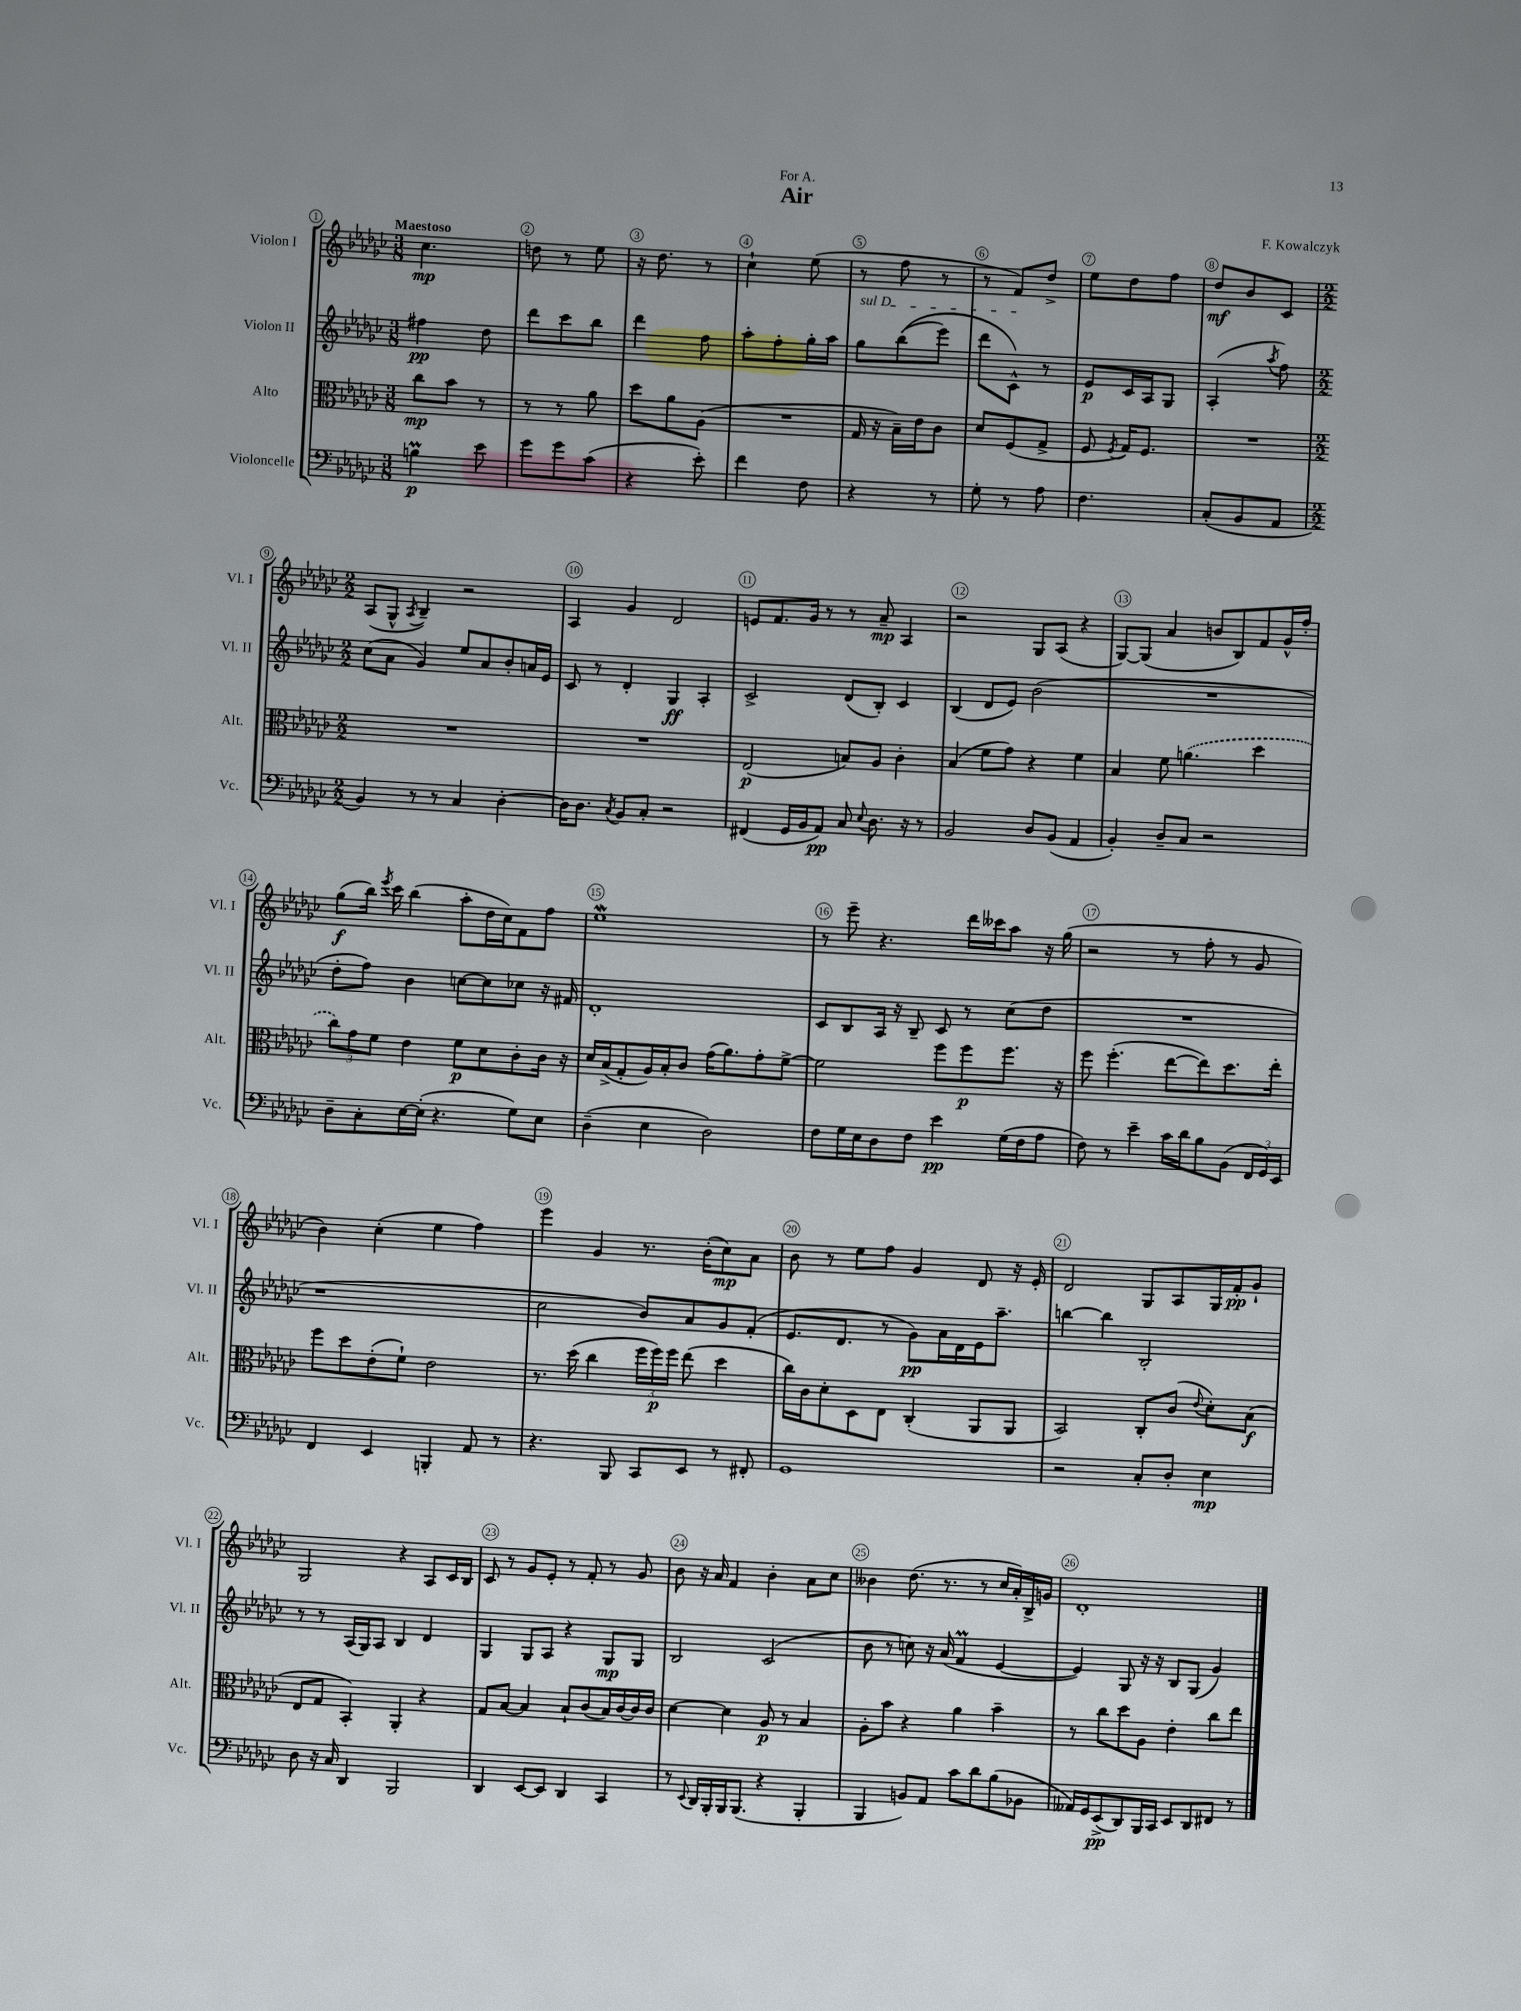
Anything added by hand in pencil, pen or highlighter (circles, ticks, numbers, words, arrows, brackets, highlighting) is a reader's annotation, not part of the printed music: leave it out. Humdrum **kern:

**kern	**kern	**kern	**kern
*staff4	*staff3	*staff2	*staff1
*clefF4	*clefC3	*clefG2	*clefG2
*k[b-e-a-d-g-c-]	*k[b-e-a-d-g-c-]	*k[b-e-a-d-g-c-]	*k[b-e-a-d-g-c-]
*M3/8	*M3/8	*M3/8	*M3/8
4B	8cc-	4ff#	4.cc-
.	8b-	.	.
8e-	8r	8dd-	.
=	=	=	=
8g-	8r	8ddd-	8dd
8g-	8r	8ccc-	8r
(8c-	8a-	8bb-	8ee-
=	=	=	=
4r	8dd-	4ddd-	16r
.	.	.	8.dd-
.	8a-	.	.
8e-')	(8A-	8ff	8r
=	=	=	=
4f	4.r	8aa-'	4cc-`
.	.	8ff'	.
8F	.	16gg-'	(8ee-
.	.	16aa-	.
=	=	=	=
4r	16G-	8gg-	8r
.	16r	.	.
.	16B-~)	&((8bb-	8ff
.	16e-	.	.
8r	8c-	8eee-)	8r
=	=	=	=
8G-'	8d-	8ddd-	8r
8r	(8F	8c-^^&)	8f)
8A-	8G-^	8r	8dd-^
=	=	=	=
4.F	8F	8e-	8ee-
.	8qF	.	.
.	16G-)	16c-	8dd-
.	8.F	16A-	.
.	.	8G-	8ff
=	=	=	=
(8C-'	4.r	(4A-'	8dd-
8BB-	.	.	8b-
.	.	8qaa-	.
8AA-	.	8ff)	8c-
=	=	=	=
*M2/2	*M2/2	*M2/2	*M2/2
4BB-)	1r	(8cc-	(8A-
.	.	8a-	8G-^^
.	.	.	8qA-
8r	.	4g-)	4B-~)
8r	.	.	.
4C-	.	8ee-	2r
.	.	8a-	.
[4D-'	.	8b-'	.
.	.	16a	.
.	.	16e-	.
=	=	=	=
16D-]	1r	8c-	4A-
8.D-	.	.	.
.	.	8r	.
8qC-	.	.	.
8BB-	.	4d-'	4g-
8C-'	.	.	.
2r	.	4G-	2d-
.	.	4A-'	.
=	=	=	=
(4FF#	(2E-	2c-^	8e
.	.	.	8.f
16GG-	.	.	.
16BB-	.	.	16g-
8AA-)	.	.	8r
8C-	8B)	(8d-	8r
8qqE-	.	.	.
8.D-	8A-	8B-')	8a-~
.	4c-'	4c-	4A-
16r	.	.	.
8r	.	.	.
=	=	=	=
2BB-	(4B-	(4B-	2r
.	8f	8d-	.
.	8g-)	8e-)	.
8D-	4r	(2b-	8G-
(8BB-	.	.	(8A-
4AA-	4f	.	4r
=	=	=	=
4BB-')	4B-	1r	[8G-)
.	.	.	(8G-]
8D-~	8f	.	4a-
8C-	(4.a	.	.
2r	.	.	8b
.	.	.	8B-)
.	4dd-	.	8f
.	.	.	16g-^^
.	.	.	16ff'
=	=	=	=
8D-~	12cc-)	8dd-'	(8gg-
.	12g-	.	.
8C-'	.	8ff)	16bb-)
.	12f	.	.
.	.	.	8qeee-
.	.	.	16ccc-
[16E-	4e-	4b-	(4bb-
(16E-']	.	.	.
4.r	.	.	.
.	8f	[8cc	8aa-'
.	8d-	8cc]	16dd-
.	.	.	16cc-)
8G-)	8c-'	8cc-	8f
8E-	16c-	16r	8ff
.	16r	16f#	.
=	=	=	=
(4D-~	16d-	1d-'	1ee-
.	(16B-^	.	.
.	8G-'	.	.
4E-	16A-)	.	.
.	16B-'	.	.
.	8c-	.	.
2D-)	(16g-	.	.
.	8.a-)	.	.
.	8g-'	.	.
.	[8f^	.	.
=	=	=	=
8F	2f]	8c-	8r
16G-	.	8B-	8eee-~
16E-	.	.	.
8D-	.	16A-	4.r
.	.	16r	.
8F	.	8B-~	.
4e-	8ff	8c-	.
.	8ff	8r	16ddd-
.	.	.	16ccc--
(16G-	8.ff	(8cc-	8aa-
16F	.	.	.
8A-	.	8dd-	16r
.	16r	.	(16gg-
=	=	=	=
8F)	8ff	1r	2r
8r	(4.ff'	.	.
4e-~	.	.	.
16c-	[8ee-	.	8r
16d-	.	.	.
8B-	8ee-])	.	8ff'
(8BB-	8.dd-	.	8r
24FF	.	.	8g-
24GG-)	.	.	.
.	16ee-'	.	.
24EE-	.	.	.
=	=	=	=
4FF	8ff	1r	4b-)
.	8dd-	.	.
4EE-	(8e-'	.	(4cc-'
.	8f`)	.	.
4BBB'	2e-	.	4ee-
8AA-	.	.	4ff)
8r	.	.	.
=	=	=	=
4.r	8.r	2cc-	4eee-
.	(16dd-	.	.
.	4cc-	.	4g-
8BBB-	.	.	.
8CC-	24ff	8b-)	8.r
.	24ff)	.	.
.	24ff	.	.
8EE-	(8ee-	8a-	.
.	.	.	(16b-'
8r	4dd-	8g-	8cc-)
8FF#'	.	(8f'	8a-
=	=	=	=
1GG-	16cc-)	8.e-	8b-
.	16c-	.	.
.	8d-'	.	8r
.	.	8.d-	.
.	8D-	.	8ee-
.	8E-	8r	8ff
.	(4C-'	8g-)	4g-
.	.	16a-	.
.	.	16d-	.
.	8AA-	16e-	8d-
.	.	8.aa-~	.
.	8AA-	.	16r
.	.	.	16e-'
=	=	=	=
2r	2BB-)	[4bb	2d-
.	.	4bb]	.
8C-'	8C-'	2B-'	8G-
8D-'	(8c-	.	8A-
.	8qqe-	.	.
4E-	8d-')	.	16G-
.	.	.	16f'
.	(8B-	.	8g-`
=	=	=	=
8D-	8E-	8r	2G-
16r	8G-	8r	.
16C-	.	.	.
4DD-	4BB-')	(16A-	.
.	.	16G-)	.
.	.	8A-	.
2BBB-	4AA-'	4B-	4r
.	4r	4d-	8A-
.	.	.	16c-
.	.	.	16B-
=	=	=	=
4DD-	8G-	4G-	8c-
.	[8B-	.	8r
[8EE-	4B-]	8G-	8g-
8EE-]	.	8A-	8e-'
4DD-	8B-`	4r	8r
.	(8c-	.	8f'
4CC-	16B-)	8G-	8r
.	[16c-	.	.
.	16c-]	8G-	8g-
.	16c-	.	.
=	=	=	=
8r	[4d-	2B-	8b-
8qqEE-	.	.	.
16DD-	.	.	16r
16BBB-'	.	.	16a-
16BBB-	4d-]	.	4f
(8.BBB-	.	.	.
4r	8A-	(2c-	4b-'
.	8r	.	.
4BBB-'	4B-	.	8a-
.	.	.	8cc-
=	=	=	=
4BBB-	8A-'	8b-	4b--
.	8b-	8r	.
8BB)	4r	8cc)	(8.dd-
8AA-	.	16r	.
.	.	(16a-	8.r
8c-	4a-	4f	.
8d-	.	.	8r
(8B-	4b-~	[4e-	16cc-
.	.	.	16a-')
8BB-	.	.	16B-^
.	.	.	16g
=	=	=	=
16AA--)	8r	4e-])	1d-'
16GG-	.	.	.
(8EE-^	8cc-	.	.
8DD-)	8dd-	8G-	.
16BBB-	8A-	16r	.
16CC-	.	16r	.
8EE-	4e-'	8B-	.
8DD-	.	(8G-	.
8FF#	8cc-	4g-)	.
8r	8ee-	.	.
==	==	==	==
*-	*-	*-	*-
